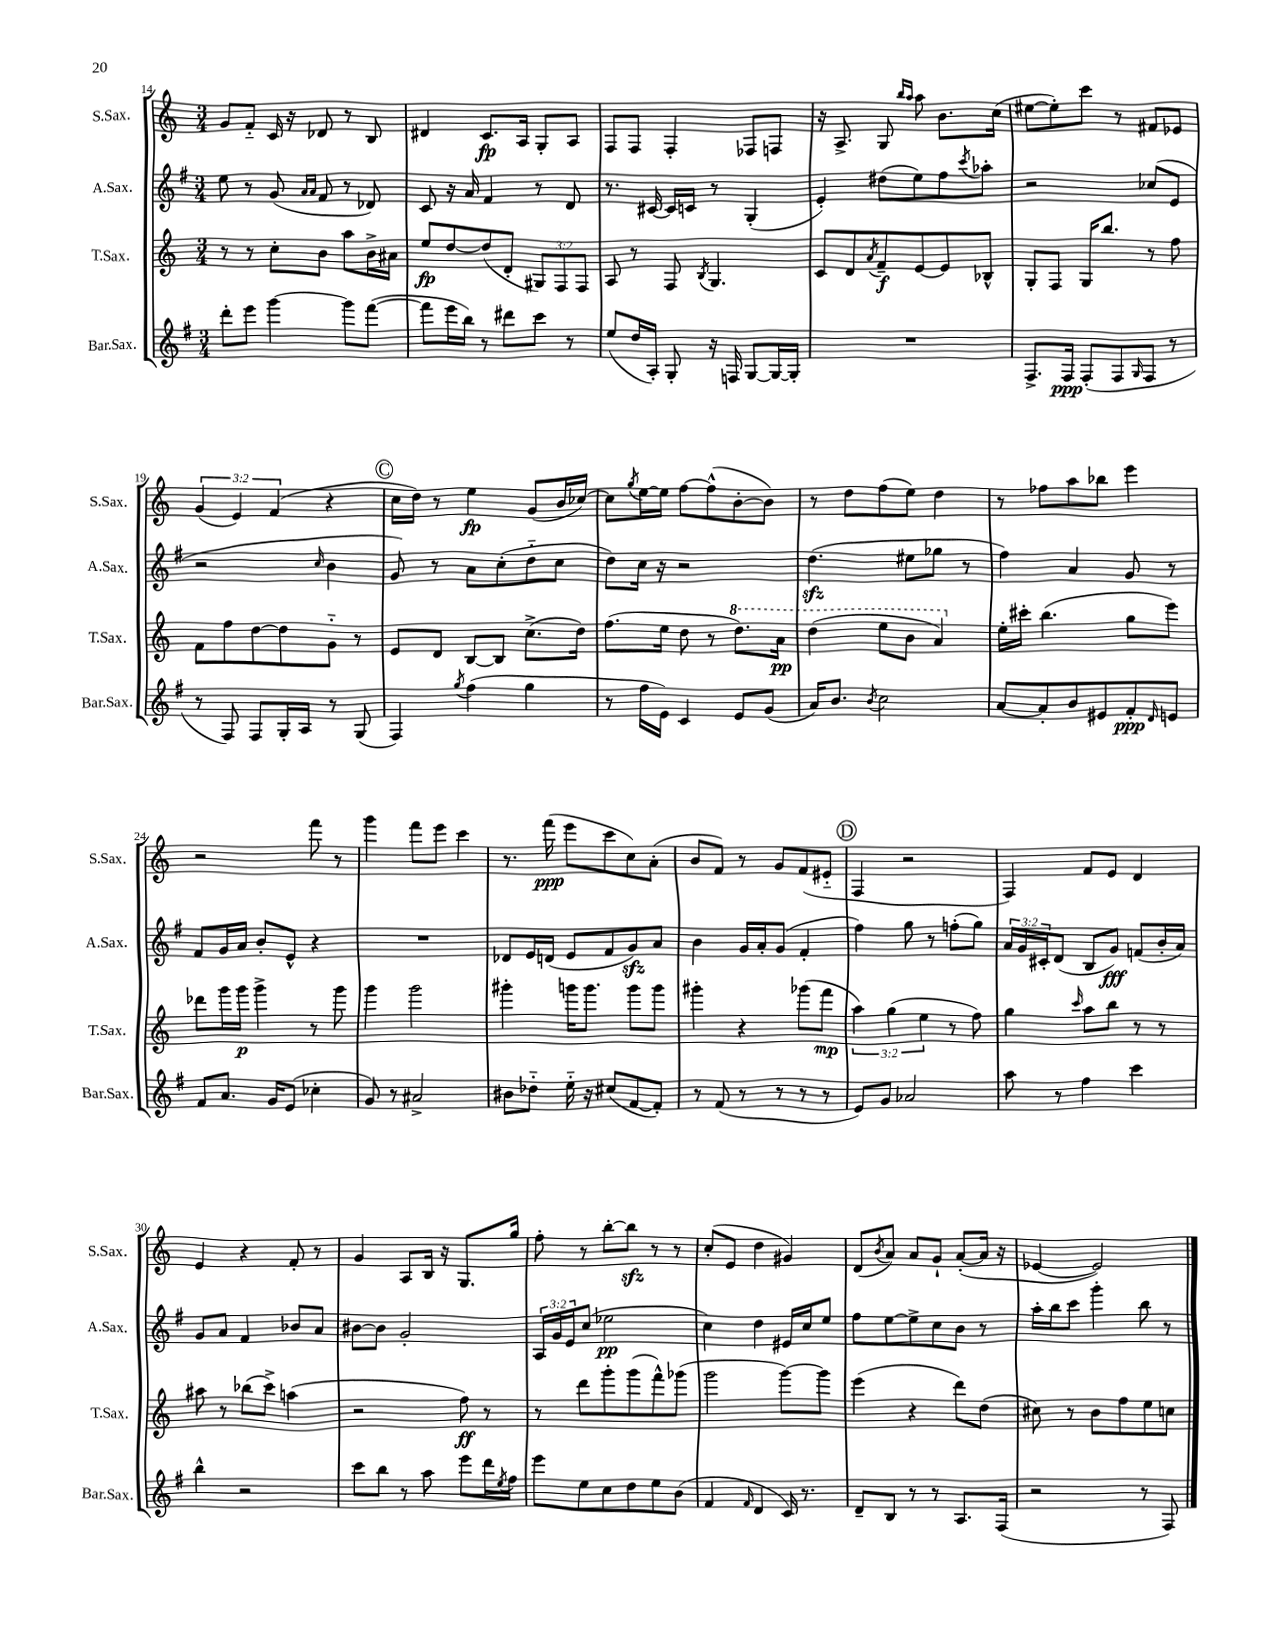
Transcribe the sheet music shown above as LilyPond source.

<<
\new StaffGroup <<
\new Staff = "s0" \with { instrumentName = "S.Sax." shortInstrumentName = "S.Sax." } {
    \clef treble \key c \major \numericTimeSignature \time 3/4 \override Staff.TupletNumber.text = #tuplet-number::calc-fraction-text
    g'8 f'8-_ c'16 r16 des'8 r8 b8 |
    dis'4 c'8.\fp a16 g8-. a8 |
    f8 f8 f4-. fes8 f8 |
    r16 a8.-> g8 \grace { b''16 a''16 } a''8 b'8. c''16( |
    eis''8~ eis''8-.) c'''8 r8 fis'8 ees'8 |
    \tuplet 3/2 { g'4( e'4) f'4( } r4 |
    \mark \markup { \circle "C" } c''16 d''16) r8 e''4\fp g'8( b'16 ces''16~) |
    ces''8 \acciaccatura { g''8 } e''16~ e''16 f''8~ f''8-^( b'8~-. b'8) |
    r8 d''8 f''8( e''8) d''4 |
    r8 fes''8 a''8 bes''8 e'''4 |
    r2 f'''8 r8 |
    g'''4 f'''8 e'''8 c'''4 |
    r8. f'''16\ppp( e'''8 c'''8 c''8) a'8-.( |
    b'8 f'8) r8 g'8 f'8( eis'8-_ |
    \mark \markup { \circle "D" } f4 r2 |
    f4) f'8 e'8 d'4 |
    e'4 r4 f'8-. r8 |
    g'4 a8 b16 r16 g8. g''16 |
    f''8-. r8 b''8~-. b''8\sfz r8 r8 |
    c''8-.( e'8 d''4 gis'4) |
    d'8( \acciaccatura { b'8 } a'8) a'8 g'8-! a'8~-.( a'16 r16 |
    ees'4~ ees'2) \bar "|." |
}
\new Staff = "s1" \with { instrumentName = "A.Sax." shortInstrumentName = "A.Sax." } {
    \clef treble \key g \major \numericTimeSignature \time 3/4 \override Staff.TupletNumber.text = #tuplet-number::calc-fraction-text
    e''8 r8 g'8( \grace { a'16 a'16 } fis'8 r8 des'8) |
    c'8 r16 a'16 fis'4 r8 d'8 |
    r8. cis'16~ cis'16 c'16 r8 g4-.( |
    e'4-.) dis''8( e''8) fis''8 \acciaccatura { c'''8 } aes''8-. |
    r2 ces''8( e'8 |
    r2 \grace { c''16 } b'4 |
    \mark \markup { \circle "C" } g'8) r8 a'8 c''8-.( d''8-_ c''8 |
    d''8) c''16 r16 r2 |
    d''4.\sfz( eis''8 ges''8 r8 |
    fis''4) a'4 g'8 r8 |
    fis'8 g'16 a'16 b'8-. e'8-^ r4 |
    R2. |
    des'8 e'16 d'16( e'8 fis'8 g'8\sfz) a'8 |
    b'4 g'16 a'16-. g'8( fis'4-. |
    \mark \markup { \circle "D" } fis''4) g''8 r8 f''8-.( g''8) |
    \tuplet 3/2 { a'16 g'16 cis'16-. } d'8( b8 g'8\fff) f'8( b'16-. a'16) |
    g'8 a'8 fis'4 bes'8 a'8 |
    bis'8~ bis'8 g'2-. |
    \tuplet 3/2 { a16 g'16 e'16 } c''8( ees''2\pp |
    c''4) d''4 eis'16 c''16 e''8 |
    fis''8 e''8~ e''8-> c''8 b'8 r8 |
    a''16-. b''16 c'''8 g'''4-. b''8 r8 \bar "|." |
}
\new Staff = "s2" \with { instrumentName = "T.Sax." shortInstrumentName = "T.Sax." } {
    \clef treble \key c \major \numericTimeSignature \time 3/4 \override Staff.TupletNumber.text = #tuplet-number::calc-fraction-text
    r8 r8 c''8-. b'8 a''8 b'16-> ais'16 |
    e''8\fp d''8~ d''8( d'8-. \tuplet 3/2 { gis8) f8 f8 } |
    a8 r8 f8 \acciaccatura { b8 } g4. |
    c'8 d'8 \acciaccatura { a'8 } f'8--\f e'8~ e'8 bes8-^ |
    g8-. f8 g16 b''8. r8 f''8 |
    f'8 f''8 d''8~ d''8 g'8-_ r8 |
    \mark \markup { \circle "C" } e'8 d'8 b8~ b8 c''8.->( d''16) |
    f''8.( e''16 d''8 r8 \ottava #1 d'''8.) a''16\pp |
    d'''4( e'''8 b''8 a''4) \ottava #0 |
    e''16-. cis'''16-. b''4.( g''8 e'''8) |
    des'''8 g'''16 g'''16\p g'''4-> r8 g'''8 |
    g'''4 g'''2 |
    gis'''4-. g'''16 g'''8. g'''8 g'''8 |
    gis'''4-. r4 ges'''8( f'''8\mp |
    \mark \markup { \circle "D" } \tuplet 3/2 { a''4) g''4( e''4 } r8 f''8) |
    g''4 \grace { c'''16 } a''8 b''8 r8 r8 |
    ais''8 r8 bes''8( c'''8->) a''4( |
    r2 f''8\ff) r8 |
    r8 d'''8 g'''8-. g'''8( f'''8-^) ges'''8( |
    g'''2 g'''8~) g'''8 |
    e'''4( r4 d'''8) d''8( |
    cis''8) r8 b'8 f''8 e''8 c''8 \bar "|." |
}
\new Staff = "s3" \with { instrumentName = "Bar.Sax." shortInstrumentName = "Bar.Sax." } {
    \clef treble \key g \major \numericTimeSignature \time 3/4
    d'''8-. e'''8 g'''4~ g'''8 fis'''8~( |
    fis'''8 e'''16 b''16) r8 dis'''8 c'''8 r8 |
    e''8( d''16 a16-.) g8-. r16 f16 g8~ g16~ g16-. |
    R2. |
    fis8.-> fis16\ppp fis8-.( fis8 \grace { g16 } fis8 r8 |
    r8 fis8) fis8 g16-. a16 r8 g8( |
    \mark \markup { \circle "C" } fis4) \acciaccatura { g''8 } fis''4( g''4 |
    r8 fis''16 e'16) c'4 e'8 g'8( |
    a'16) b'8. \acciaccatura { b'8 } c''2 |
    a'8~ a'8-. b'8 eis'8 fis'8-.\ppp \grace { d'16 } e'8 |
    fis'8 a'8. g'16 e'8( ces''4-. |
    g'8) r8 ais'2-> |
    bis'8 des''8-_ e''16-_ r16 cis''8( fis'8~ fis'8-.) |
    r8 fis'8( r8 r8 r8 r8 |
    \mark \markup { \circle "D" } e'8) g'8 aes'2 |
    a''8 r8 fis''4 c'''4 |
    b''4-^ r2 |
    c'''8 b''8 r8 a''8 e'''8 d'''16 \acciaccatura { e''8 } fis''16 |
    e'''8 e''8 c''8 d''8 e''8 b'8( |
    fis'4 \grace { fis'16 } d'4 c'16) r8. |
    d'8-- b8 r8 r8 a8. fis16( |
    r2 r8 fis8) \bar "|." |
}
>>
>>
\layout { \context { \Score currentBarNumber = #14 } }
